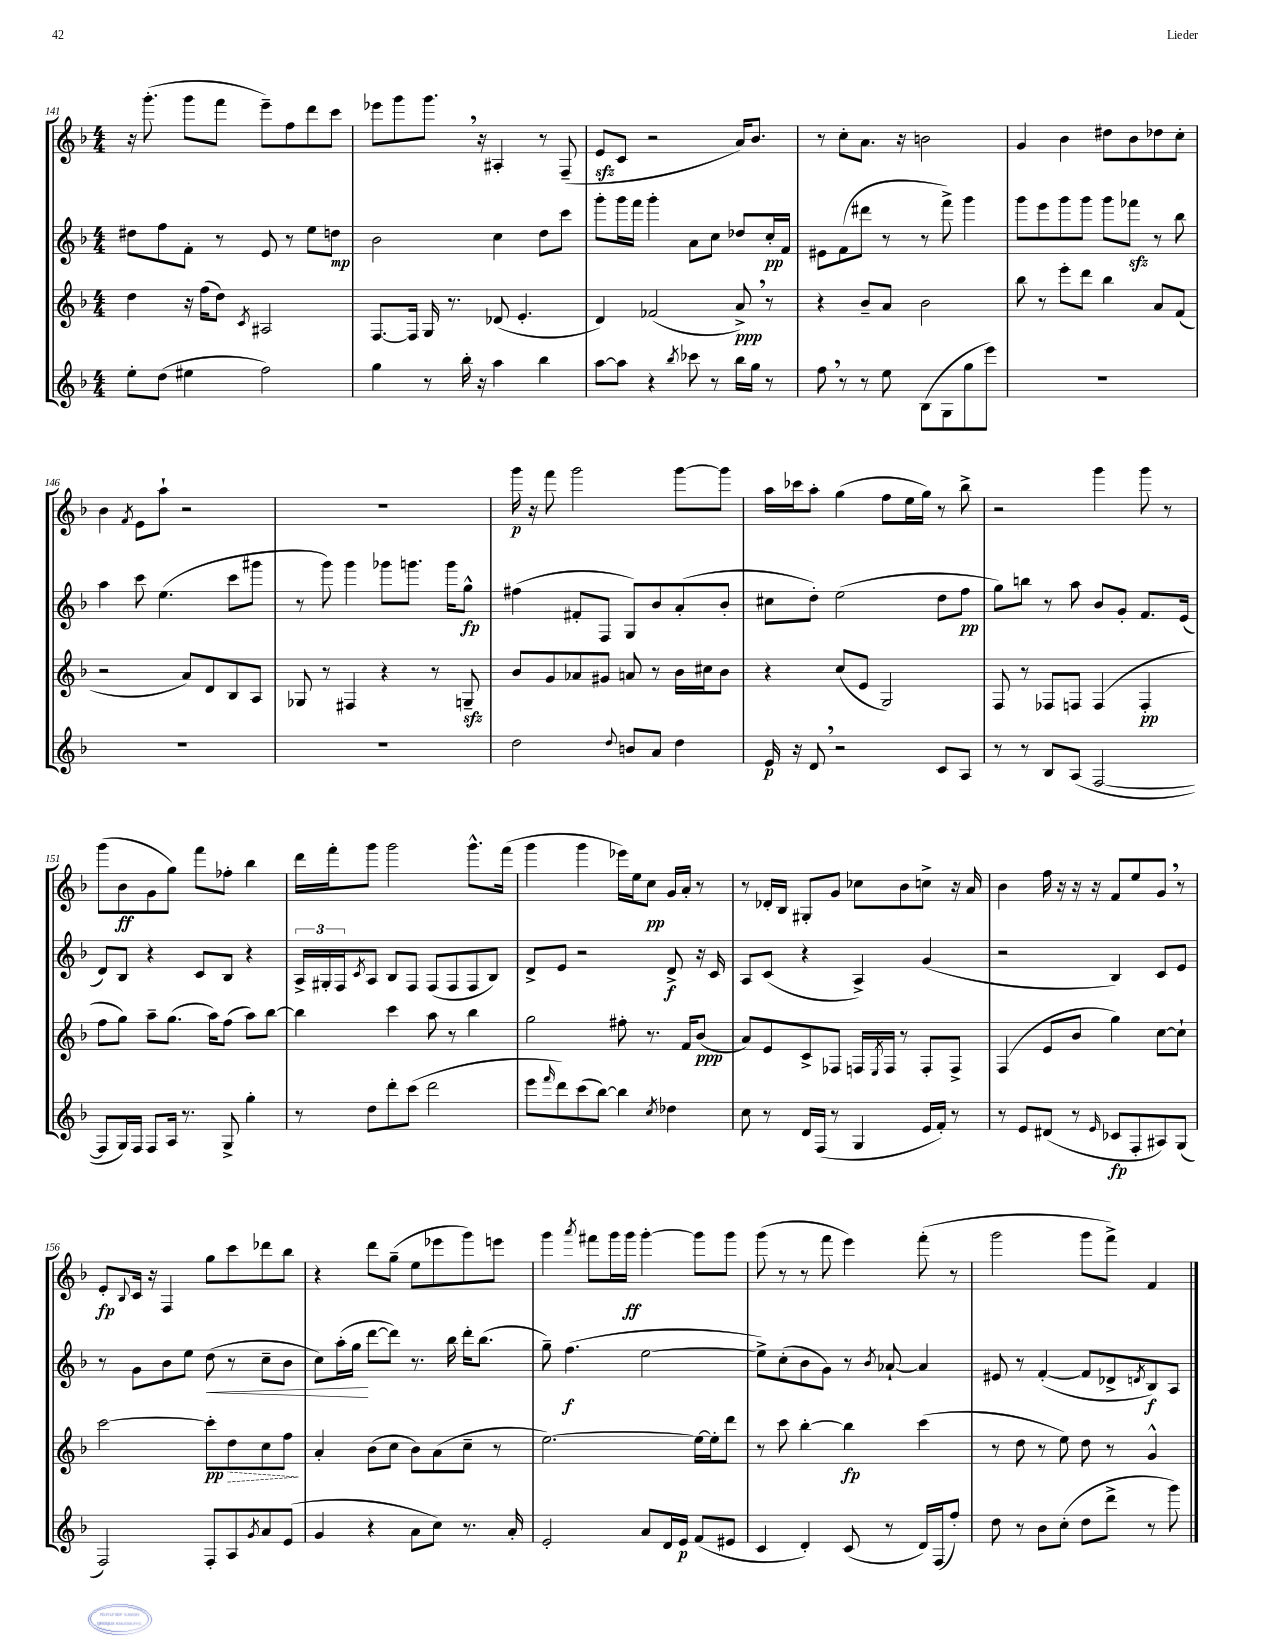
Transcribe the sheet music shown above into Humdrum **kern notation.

**kern	**kern	**kern	**kern
*staff4	*staff3	*staff2	*staff1
*clefG2	*clefG2	*clefG2	*clefG2
*k[b-]	*k[b-]	*k[b-]	*k[b-]
*M4/4	*M4/4	*M4/4	*M4/4
8ee'	4dd	8dd#	16r
.	.	.	(8.ggg'
(8dd	.	8ff	.
4ee#	16r	8f'	8ggg
.	(16ff	.	.
.	8dd)	8r	8fff
.	8qc	.	.
2ff)	2A#	8e	8eee~)
.	.	8r	8ff
.	.	8ee	8ddd
.	.	8dd	8ccc
=	=	=	=
4gg	[8.F	2b-	8eee-
.	.	.	8ggg
.	16F]	.	.
8r	16G	.	8.ggg
.	8.r	.	.
16bb-'	.	.	.
16r	.	.	16r
4aa	(8d-	4cc	4A#'
.	4.e'	.	.
4bb-	.	8dd	8r
.	.	8ccc	(8F~
=	=	=	=
[8aa	4d)	8ggg'	8e
8aa]	.	16ggg	8c
.	.	16fff	.
4r	(2f-	4ggg'	2r
8qbb-	.	.	.
8ccc-	.	8a	.
8r	.	8cc	.
16bb-	8a^)	8dd-	16a)
16gg	.	.	8.b-
8r	8r	16cc'	.
.	.	16f	.
=	=	=	=
8ff	4r	8e#	8r
8r	.	(8f	8cc'
8r	8b-~	8ddd#	8.a
8ee	8a	8r	.
.	.	.	16r
(8B-	2b-	8r	2b
8G	.	8fff^)	.
8gg	.	4ggg	.
8eee)	.	.	.
=	=	=	=
1r	8bb-	8ggg	4g
.	8r	8eee	.
.	8eee'	8ggg	4b-
.	8ddd	8ggg	.
.	4bb-	8ggg	8dd#
.	.	8fff-	8b-
.	8a	8r	8dd-
.	(8f	8bb-	8cc'
=	=	=	=
1r	2r	4aa	4b-
.	.	.	8qf
.	.	8ccc	8e
.	.	(4.ee	8aa`
.	8a)	.	2r
.	8d	.	.
.	8B-	8ccc	.
.	8A	8ggg#	.
=	=	=	=
1r	8G-	8r	1r
.	8r	8ggg)	.
.	4F#	4ggg	.
.	4r	8ggg-	.
.	.	8.ggg	.
.	8r	.	.
.	.	16ggg	.
.	8G~	8gg^^	.
=	=	=	=
2dd	8b-	(4ff#	16ggg
.	.	.	16r
.	8g	.	8fff
.	8a-	8f#'	2ggg
.	8g#	8F	.
8qqdd	.	.	.
8b	8a	8G)	.
8a	8r	8b-	.
4dd	16b-	(8a'	[8ggg
.	16cc#	.	.
.	8b-	8b-'	8ggg]
=	=	=	=
16e	4r	8cc#	16aa
16r	.	.	16ccc-
8d	.	8dd')	8aa'
2r	(8cc	(2ee	(4gg
.	8e	.	.
.	2G)	.	8ff
.	.	.	16ee
.	.	.	16gg)
8c	.	8dd	8r
8A	.	8ff	8bb-^
=	=	=	=
8r	8F	8gg)	2r
8r	8r	8bb	.
8B-	8F-	8r	.
(8A	8F	8aa	.
[2F	(4F	8b-	4ggg
.	.	8g'	.
.	4F'	8.f	8ggg
.	.	.	8r
.	.	(16e	.
=	=	=	=
8F]	8ff	8d)	(8ggg
16G)	8gg)	8B-	8b-
16F	.	.	.
8F	8aa~	4r	8g
16A	(8.gg	.	8gg)
8.r	.	.	.
.	.	8c	8fff
.	16aa)	.	.
8G^	(8ff	8B-	8ff-'
4gg'	8aa)	4r	4bb-
.	[8bb-	.	.
=	=	=	=
8r	4bb-]	24A^	16ddd
.	.	24G#'	.
.	.	.	16fff'
.	.	24F	.
.	.	8qc	.
8dd	.	8A	8ggg
8ddd'	4ccc	8B-	2ggg
(8ccc	.	8F	.
2ddd	8aa	(8F	.
.	8r	8F	.
.	4bb-	8F	8.ggg^^
.	.	8B-)	.
.	.	.	(16fff
=	=	=	=
8eee	2gg	8d^	4ggg
16qqfff	.	.	.
8ddd)	.	8e	.
(8ccc	.	2r	4ggg
[8bb-)	.	.	.
4bb-]	8ff#'	.	16eee-)
.	.	.	16ee
.	8.r	.	8cc
8qcc	.	.	.
4dd-	.	8d^	16g
.	16f	.	16a'
.	(8b-	16r	8r
.	.	16c	.
=	=	=	=
8cc	8a)	8A	8r
8r	8e	(8c	16d-'
.	.	.	16B-
16d	8c^	4r	8G#'
(16F	.	.	.
8r	8F-	.	8g
4G	16F	4A^)	8cc-
.	8qE	.	.
.	16F	.	.
.	8r	.	8b-
16e	8F'	(4g	8cc^
16f')	.	.	.
8r	8F^	.	16r
.	.	.	16a
=	=	=	=
8r	(4F	2r	4b-
8e	.	.	.
(8d#	8e	.	16ff
.	.	.	16r
8r	8b-	.	16r
.	.	.	16r
16qqe	.	.	.
8c-	4gg)	4B-)	8f
8F'	.	.	8ee
8A#)	[8cc	8c	8g
(8G	8cc`]	8e	8r
=	=	=	=
2F)	[2ccc	8r	8e'
.	.	.	8qqB-
.	.	8g	16c
.	.	.	16r
.	.	8b-	4F
.	.	8ee	.
8F'	8ccc']	(8dd	8gg
8A	8dd	8r	8ccc
8qg	.	.	.
8a	8cc	8cc~	8ddd-
(8e	8ff	8b-	8bb-
=	=	=	=
4g	4a'	8cc)	4r
.	.	(16aa'	.
.	.	16gg	.
4r	(8b-	[8ddd	8ddd
.	8cc	8ddd])	(8gg~
8a	8b-)	8.r	8ee
8cc)	(8a	.	8eee-
.	.	16bb-	.
8.r	8cc~	16ddd'	8ggg)
.	.	(8.bb-	.
.	8r	.	8eee
16a'	.	.	.
=	=	=	=
2e'	[2.ee)	8gg~)	4ggg
.	.	(4.ff	.
.	.	.	8qaaa
.	.	.	8fff#
.	.	.	16ggg
.	.	.	16ggg
8a	.	[2ee	[4ggg'
16d	.	.	.
16e	.	.	.
(8f	16ee_	.	8ggg]
.	16ee']	.	.
8e#	8ddd	.	8ggg
=	=	=	=
4c	8r	8ee^])	(8ggg
.	8ccc	(8cc'	8r
4d')	[4bb-'	8b-	8r
.	.	8g)	8fff
(8c	4bb-]	8r	4eee)
.	.	8qb-	.
8r	.	[8a-`	.
16d)	(4ccc	4a-]	(8fff'
(16F	.	.	.
8ff')	.	.	8r
=	=	=	=
8dd	8r	8e#	2ggg
8r	8dd	8r	.
8b-	8r	([4f'	.
(8cc'	8ee)	.	.
8dd	8dd	8f]	8ggg
8ddd^	8r	8d-^	8fff^)
.	.	8qd	.
8r	4g^^	8B-)	4f
8ggg)	.	8A	.
==	==	==	==
*-	*-	*-	*-
